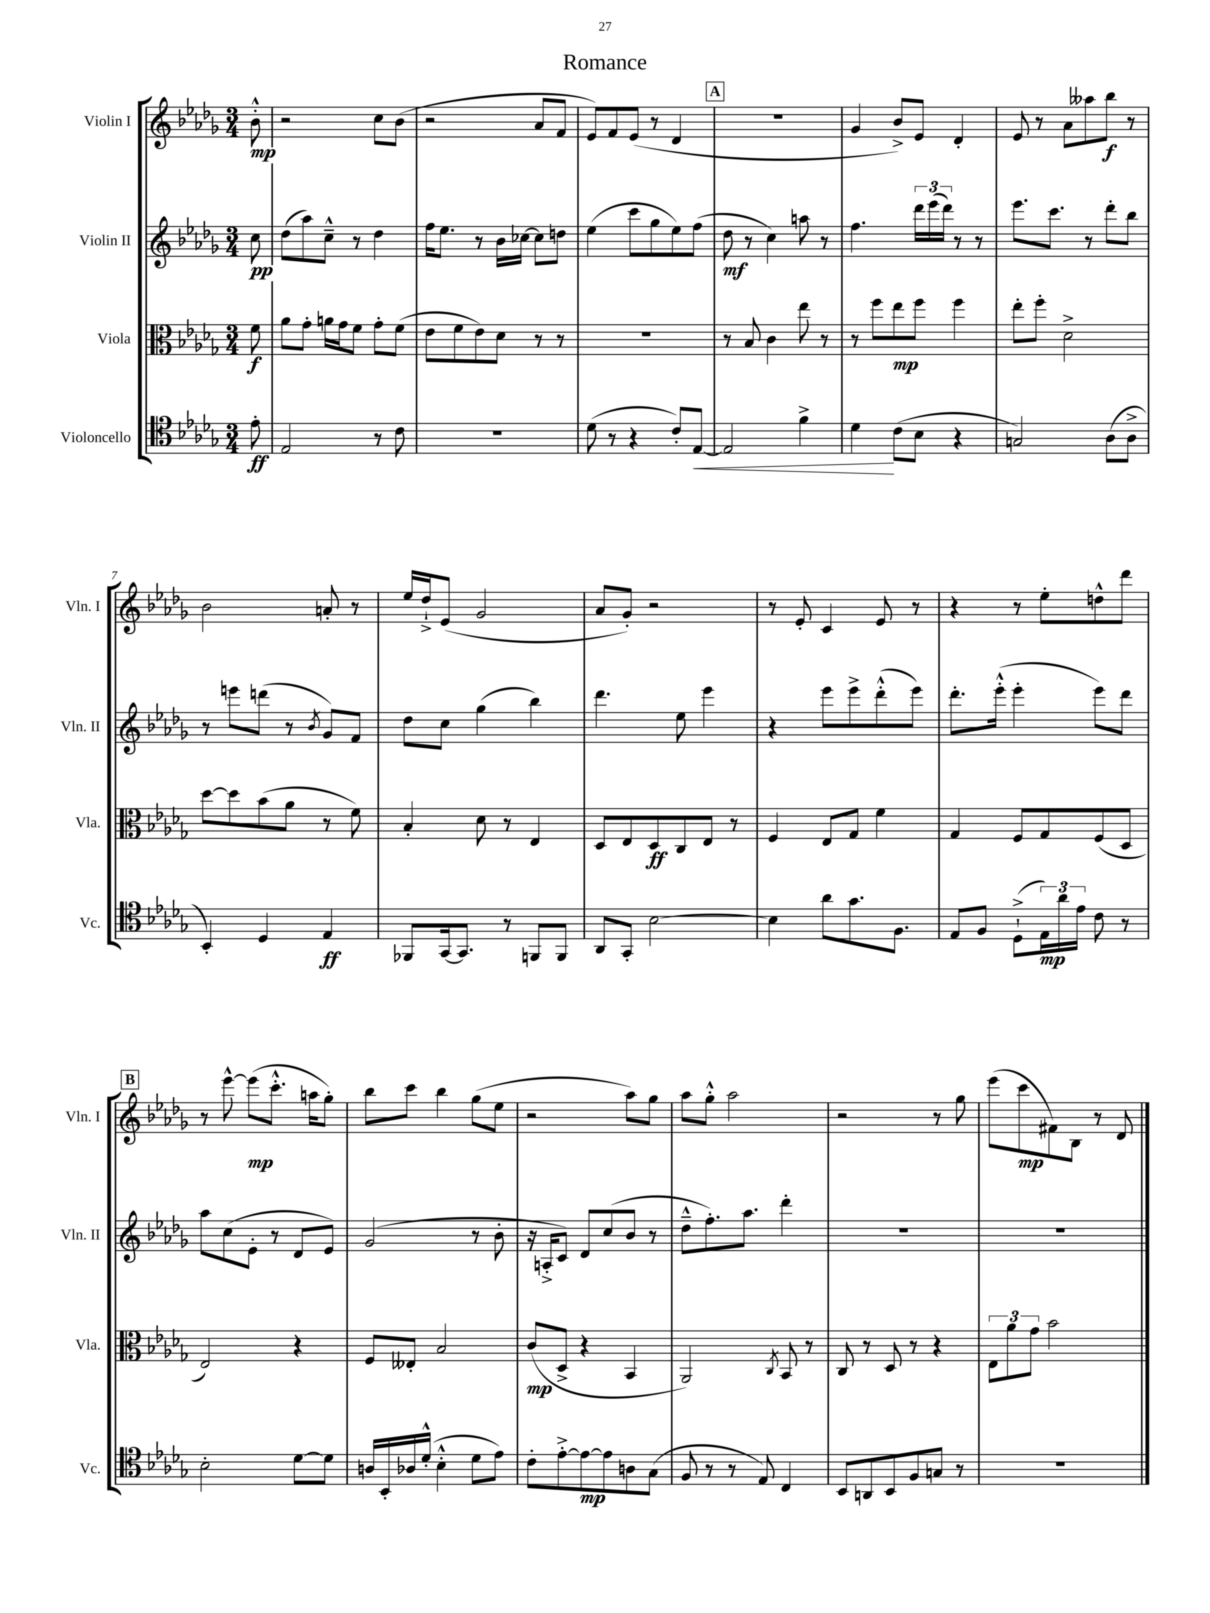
\header { title = "Romance" }
<<
\new StaffGroup <<
\new Staff = "s0" \with { instrumentName = "Violin I" shortInstrumentName = "Vln. I" } {
    \clef treble \key des \major \numericTimeSignature \time 3/4 \partial 8
    bes'8-.-^\mp |
    r2 c''8 bes'8( |
    r2 aes'8 f'8 |
    ees'8) f'8 ees'8( r8 des'4 |
    \mark \markup { \box "A" } R2. |
    ges'4 bes'8->) ees'8 des'4-. |
    ees'8 r8 aes'8 aeses''8 bes''8\f r8 |
    bes'2 a'8-. r8 |
    ees''16 des''16-!-> ees'8( ges'2 |
    aes'8 ges'8-.) r2 |
    r8 ees'8-. c'4 ees'8 r8 |
    r4 r8 ees''8-. d''8-^ des'''8 |
    \mark \markup { \box "B" } r8 ees'''8~-^ ees'''8\mp( c'''8.-.-^ a''16 ges''8-.) |
    bes''8 c'''8 bes''4 ges''8( ees''8 |
    r2 aes''8) ges''8 |
    aes''8 ges''8-.-^ aes''2 |
    r2 r8 ges''8 |
    ees'''8( c'''8\mp fis'8) bes8 r8 des'8 \bar "|." |
}
\new Staff = "s1" \with { instrumentName = "Violin II" shortInstrumentName = "Vln. II" } {
    \clef treble \key des \major \numericTimeSignature \time 3/4 \partial 8
    c''8\pp |
    des''8( aes''8) c''8---^ r8 des''4 |
    f''16 ees''8. r8 bes'16 ces''16~ ces''8 d''8 |
    ees''4( c'''8 ges''8 ees''8) f''8( |
    \mark \markup { \box "A" } des''8\mf r8 c''4) a''8 r8 |
    f''4. \tuplet 3/2 { des'''16 ees'''16( des'''16) } r8 r8 |
    ees'''8. c'''8. r8 des'''8-. bes''8 |
    r8 e'''8 d'''8( r8 \acciaccatura { bes'8 } ges'8) f'8 |
    des''8 c''8 ges''4( bes''4) |
    des'''4. ees''8 ees'''4 |
    r4 ees'''8 ees'''8-> des'''8-.-^( ees'''8) |
    des'''8.-. ees'''16-.-^( ees'''4-. ees'''8) des'''8 |
    \mark \markup { \box "B" } aes''8 c''8( ees'8-. r8 des'8 ees'8) |
    ges'2( r8 bes'8-. |
    r16 a16-.-> c'8) des'8 c''8( bes'8 r8 |
    des''8---^ f''8.-.) aes''8. des'''4-. |
    R2. |
    R2. \bar "|." |
}
\new Staff = "s2" \with { instrumentName = "Viola" shortInstrumentName = "Vla." } {
    \clef alto \key des \major \numericTimeSignature \time 3/4 \partial 8
    f'8\f |
    aes'8 ges'8-. a'16 ges'16 f'8 ges'8-. f'8( |
    ees'8 f'8 ees'8) des'8 r8 r8 |
    R2. |
    \mark \markup { \box "A" } r8 bes8 c'4 ees''8 r8 |
    r8 f''8 ees''8\mp f''8 f''4 |
    ees''8-. f''8-. des'2-> |
    des''8~ des''8 bes'8( aes'8 r8 f'8) |
    bes4-. des'8 r8 ees4 |
    des8 ees8 des8\ff c8 ees8 r8 |
    f4 ees8 ges8 f'4 |
    ges4 f8 ges8 f8( des8 |
    \mark \markup { \box "B" } ees2) r4 |
    f8 eeses8-. bes2 |
    c'8\mp( des8-> r4 bes,4 |
    aes,2) \acciaccatura { c8 } bes,8 r8 |
    c8 r8 des8 r8 r4 |
    \tuplet 3/2 { ees8 aes'8 ges'8 } bes'2 \bar "|." |
}
\new Staff = "s3" \with { instrumentName = "Violoncello" shortInstrumentName = "Vc." } {
    \clef tenor \key des \major \numericTimeSignature \time 3/4 \partial 8
    ees'8-.\ff |
    ees2 r8 c'8 |
    R2. |
    des'8( r8 r4 c'8-.) ees8~\< |
    \mark \markup { \box "A" } ees2 f'4-> |
    des'4\! c'8( bes8 r4 |
    g2) aes8( aes8-> |
    bes,4-.) des4 ees4\ff |
    fes,8 ges,16~ ges,8. r8 f,8 f,8 |
    aes,8 ges,8-. bes2~ |
    bes4 aes'8 ges'8. f8. |
    ees8 f8 des8-!->( \tuplet 3/2 { ees16\mp) aes'16 ees'16 } c'8 r8 |
    \mark \markup { \box "B" } bes2-. des'8~ des'8 |
    a16 bes,16-. aes16 des'16-.-^( bes4-.-^ des'8 ees'8) |
    c'8-. ees'8~-.-> ees'8~\mp ees'8 a8 ges8( |
    f8 r8 r8 ees8) c4 |
    bes,8 a,8 bes,8 f8 g8 r8 |
    R2. \bar "|." |
}
>>
>>
